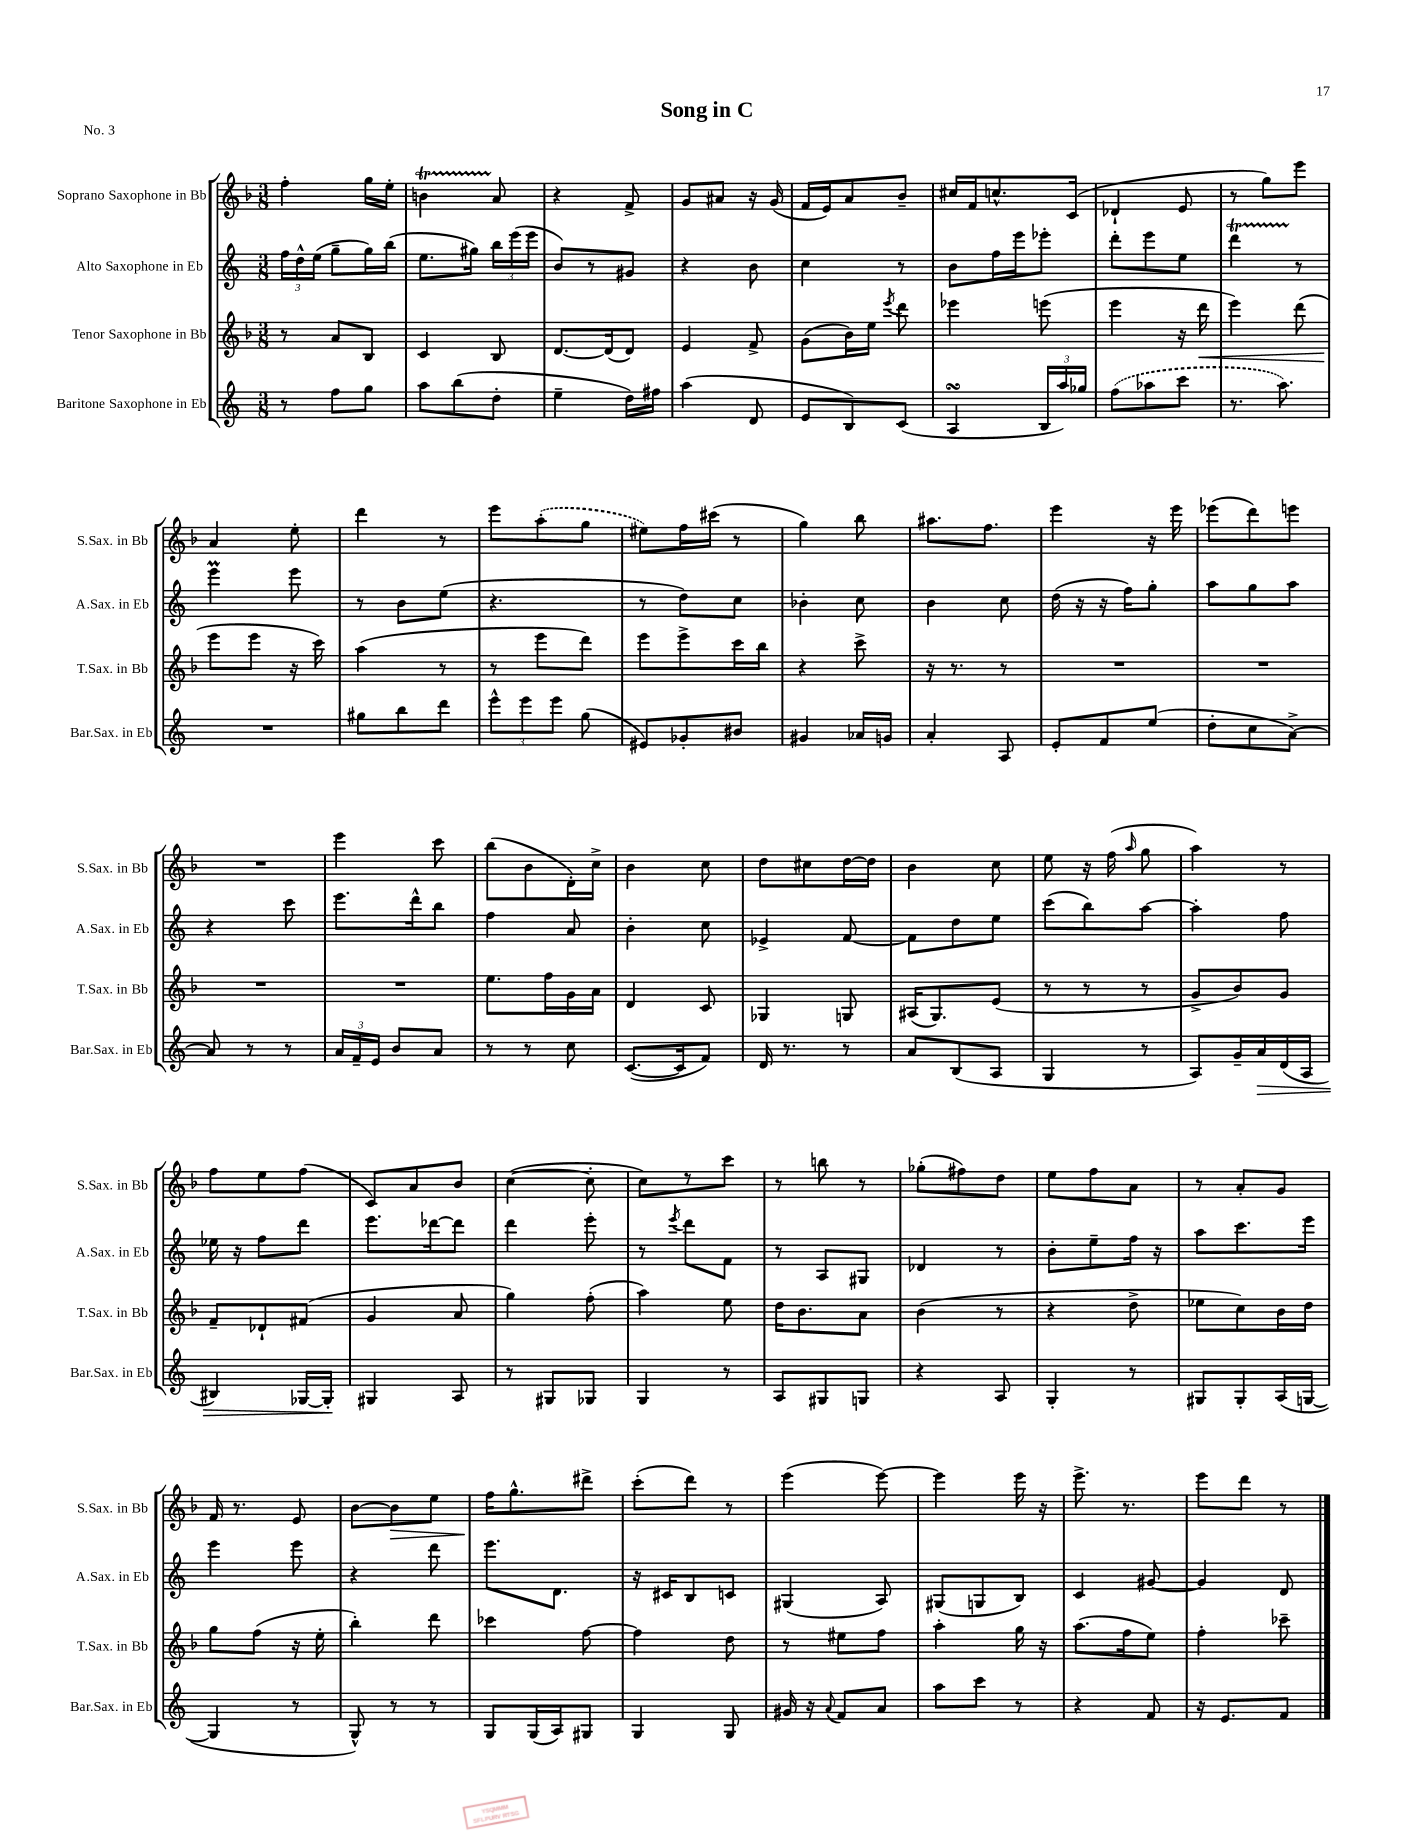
\header { title = "Song in C" piece = "No. 3" }
<<
\new StaffGroup <<
\new Staff = "s0" \with { instrumentName = "Soprano Saxophone in Bb" shortInstrumentName = "S.Sax. in Bb" } {
    \clef treble \key f \major \numericTimeSignature \time 3/8
    \autoBeamOff f''4-. g''16[ e''16]-. |
    b'4\startTrillSpan a'8\stopTrillSpan |
    r4 f'8-> |
    g'8[ ais'8] r16 g'16( |
    f'16[ e'16) a'8 bes'8]-- |
    cis''16[ f'16 c''8.-^ c'16]( |
    des'4-! e'8 |
    r8 g''8[) e'''8] |
    a'4 e''8-. |
    d'''4 r8 |
    e'''8[ \once \slurDashed a''8-.( g''8] |
    eis''8[) f''16 cis'''16]( r8 |
    g''4) bes''8 |
    ais''8.[ f''8.] |
    e'''4 r16 e'''16 |
    ees'''8[( d'''8) e'''8] |
    R4. |
    e'''4 c'''8 |
    bes''8[( bes'8 d'16-.) c''16]-> |
    bes'4 c''8 |
    d''8[ cis''8 d''16~ d''16] |
    bes'4 c''8 |
    e''8 r16 f''16( \grace { a''16 } g''8 |
    a''4) r8 |
    f''8[ e''8 f''8]( |
    c'8[) a'8 bes'8] |
    c''4~( c''8-. |
    c''8[) r8 c'''8] |
    r8 b''8 r8 |
    ges''8[-.( fis''8) d''8] |
    e''8[ f''8 a'8] |
    r8 a'8[-. g'8] |
    f'16 r8. e'8 |
    bes'8[~ bes'8\> e''8] |
    f''16[\! g''8.-^ dis'''8]-> |
    c'''8[-.( d'''8]) r8 |
    e'''4( e'''8~) |
    e'''4 e'''16 r16 |
    e'''8.-> r8. |
    e'''8[ d'''8] r8 \bar "|." |
}
\new Staff = "s1" \with { instrumentName = "Alto Saxophone in Eb" shortInstrumentName = "A.Sax. in Eb" } {
    \clef treble \key c \major \numericTimeSignature \time 3/8
    \autoBeamOff \tuplet 3/2 { f''16[ d''16-^ e''16]( } g''8[-- g''16) b''16]( |
    e''8.[ gis''16]) \tuplet 3/2 { b''16[ e'''16( e'''16] } |
    b'8[) r8 gis'8] |
    r4 b'8 |
    c''4 r8 |
    b'8[ f''16 e'''16 ees'''8]-. |
    d'''8[-. e'''8 e''8] |
    d'''4\startTrillSpan r8\stopTrillSpan |
    e'''4\prall e'''8 |
    r8 b'8[ e''8]( |
    r4. |
    r8 d''8[) c''8] |
    bes'4-. c''8 |
    b'4 c''8 |
    d''16( r16 r16 f''16[) g''8]-. |
    a''8[ g''8 a''8] |
    r4 c'''8 |
    e'''8.[ d'''16-^ b''8] |
    f''4 a'8 |
    b'4-. c''8 |
    ees'4-> f'8~ |
    f'8[ d''8 e''8] |
    c'''8[( b''8) a''8]~ |
    a''4-. f''8 |
    ees''16 r16 f''8[ d'''8] |
    e'''8.[ des'''16~ des'''8] |
    d'''4 e'''8-. |
    r8 \acciaccatura { e'''8 } d'''8[ f'8] |
    r8 a8[ gis8] |
    des'4 r8 |
    b'8[-. e''8-- f''16] r16 |
    a''8[ c'''8. e'''16] |
    e'''4 e'''8 |
    r4 d'''8 |
    e'''8.[ d'8.] |
    r16 cis'16[ b8 c'8] |
    gis4( a8) |
    gis8[( g8 b8]) |
    c'4 gis'8~ |
    gis'4 d'8 \bar "|." |
}
\new Staff = "s2" \with { instrumentName = "Tenor Saxophone in Bb" shortInstrumentName = "T.Sax. in Bb" } {
    \clef treble \key f \major \numericTimeSignature \time 3/8
    \autoBeamOff r8 a'8[ bes8] |
    c'4 bes8 |
    d'8.[~ d'16( d'8]) |
    e'4 f'8-> |
    g'8[( bes'16) e''16] \acciaccatura { e'''8 } d'''8 |
    ees'''4 e'''8( |
    e'''4 r16 d'''16\< |
    e'''4) d'''8( |
    e'''8[\! e'''8] r16 c'''16) |
    a''4( r8 |
    r8 e'''8[ d'''8]) |
    e'''8[ e'''8-> c'''16 bes''16] |
    r4 c'''8-> |
    r16 r8. r8 |
    R4. |
    R4. |
    R4. |
    R4. |
    e''8.[ f''16 g'16 a'16] |
    d'4 c'8 |
    ges4 g8 |
    ais16[( g8.) e'8]( |
    r8 r8 r8 |
    g'8[-> bes'8) g'8] |
    f'8[-- des'8-! fis'8]( |
    g'4 a'8 |
    g''4) f''8-.( |
    a''4) e''8 |
    d''16[ bes'8. a'8] |
    bes'4( r8 |
    r4 d''8-> |
    ees''8[ c''8) bes'16 d''16] |
    g''8[ f''8]( r16 e''16-. |
    bes''4-.) d'''8 |
    ces'''4 f''8~ |
    f''4 d''8 |
    r8 eis''8[ f''8] |
    a''4-. g''16 r16 |
    a''8.[( f''16 e''8]) |
    f''4-. ces'''8-- \bar "|." |
}
\new Staff = "s3" \with { instrumentName = "Baritone Saxophone in Eb" shortInstrumentName = "Bar.Sax. in Eb" } {
    \clef treble \key c \major \numericTimeSignature \time 3/8
    \autoBeamOff r8 f''8[ g''8] |
    a''8[ b''8( d''8]-. |
    e''4-- d''16[) fis''16] |
    a''4( d'8 |
    e'8[ b8) c'8]( |
    a4\turn \tuplet 3/2 { b16[ a''16) ges''16] } |
    \once \slurDashed f''8[( aes''8 c'''8] |
    r8. a''8.) |
    R4. |
    gis''8[ b''8 d'''8] |
    \tuplet 3/2 { e'''8[-^ e'''8 e'''8] } g''8( |
    eis'8[) ges'8-. bis'8] |
    gis'4 aes'16[ g'16] |
    a'4-. a8 |
    e'8[-. f'8 e''8]( |
    d''8[-. c''8 a'8]~->) |
    a'8 r8 r8 |
    \tuplet 3/2 { a'16[ f'16-- e'16] } b'8[ a'8] |
    r8 r8 c''8 |
    c'8.[~( c'16 f'8]) |
    d'16 r8. r8 |
    a'8[ b8( a8] |
    g4 r8 |
    a8[) g'16-- a'16\> d'16( a16] |
    bis4) ges16[~ ges16]-.\! |
    gis4 a8 |
    r8 gis8[ ges8] |
    g4 r8 |
    a8[ gis8 g8] |
    r4 a8 |
    g4-. r8 |
    gis8[ gis8-. a16( g16]~ |
    g4 r8 |
    g8-^) r8 r8 |
    g8[ g16( a16) gis8] |
    g4 g8 |
    gis'16 r16 \appoggiatura { a'8 } f'8[ a'8] |
    a''8[ c'''8] r8 |
    r4 f'8 |
    r16 e'8.[ f'8] \bar "|." |
}
>>
>>
\layout { \context { \Score \remove "Bar_number_engraver" } }
